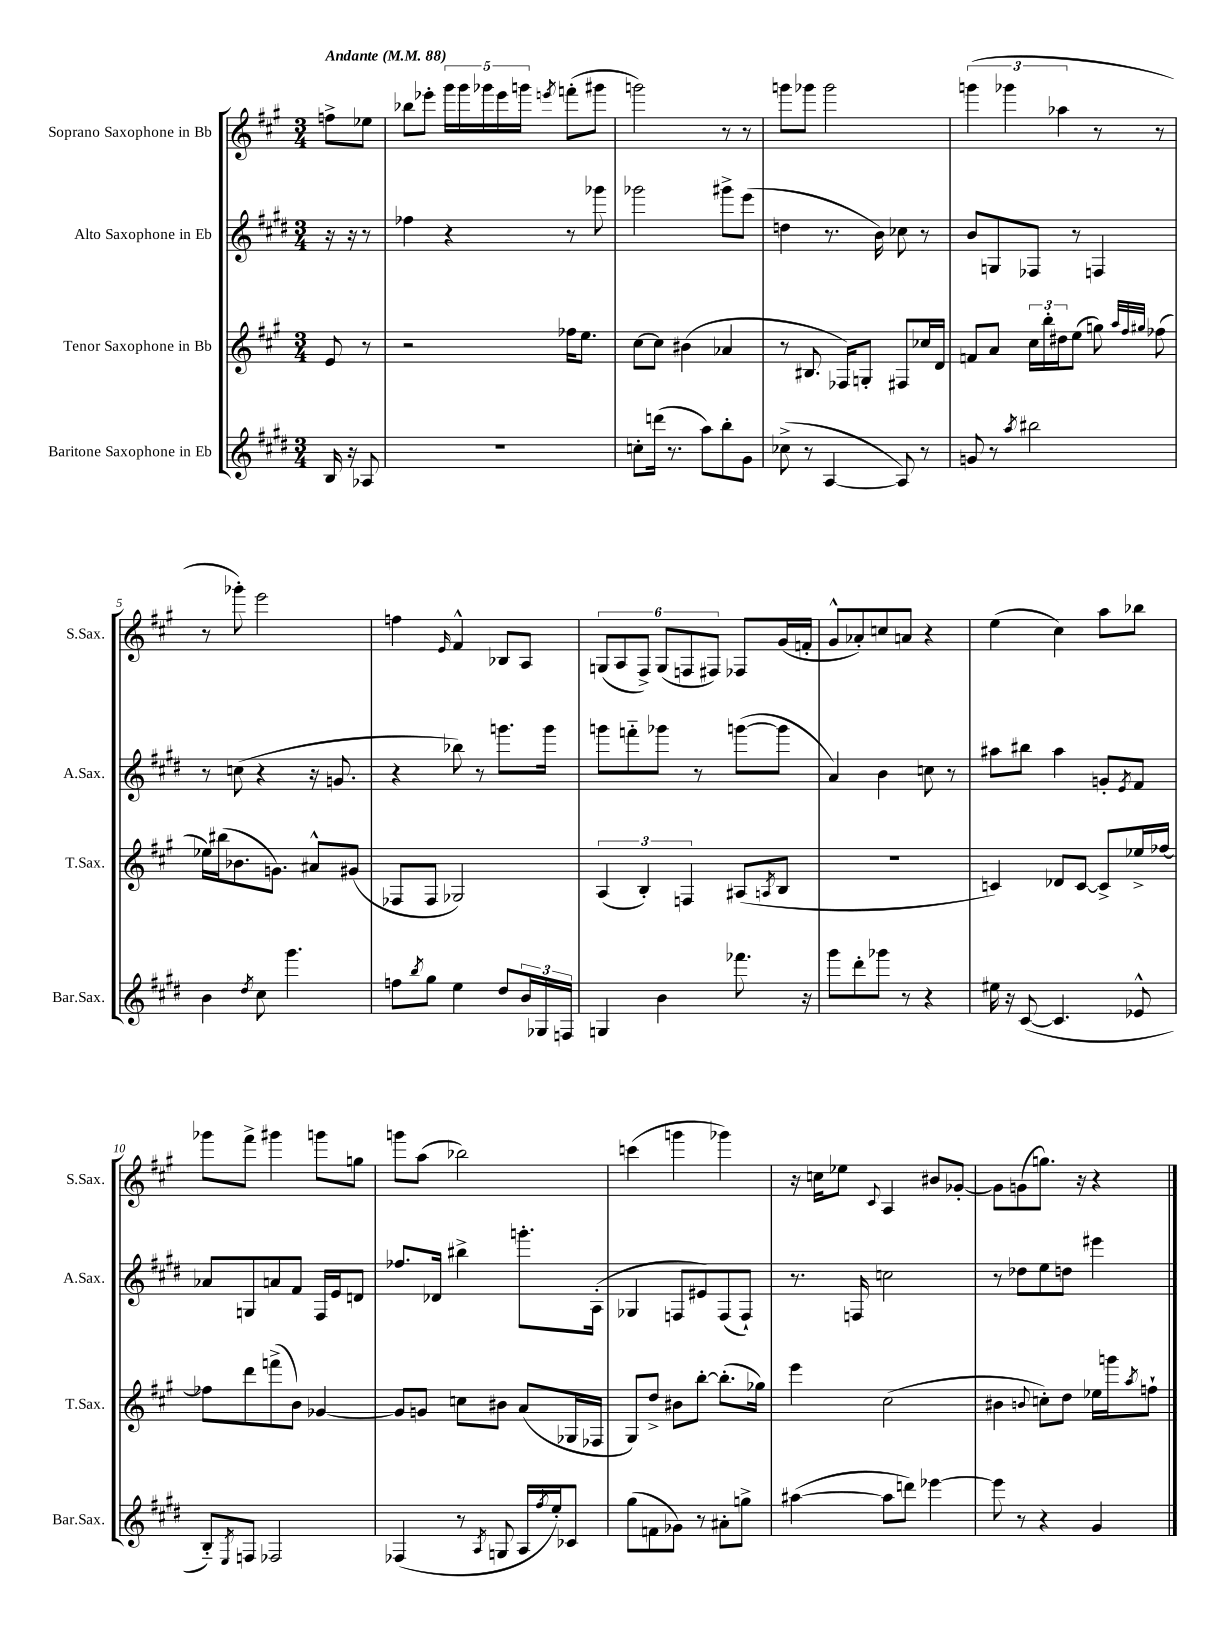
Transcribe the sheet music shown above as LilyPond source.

<<
\new StaffGroup <<
\new Staff = "s0" \with { instrumentName = "Soprano Saxophone in Bb" shortInstrumentName = "S.Sax." } {
    \clef treble \key a \major \numericTimeSignature \time 3/4 \partial 4 \tempo "Andante" 4 = 88
    f''8-> ees''8 |
    bes''8 ees'''8-. \tuplet 5/4 { gis'''16 gis'''16 ges'''16 ees'''16 g'''16 } \acciaccatura { e'''8 } f'''8-.( gis'''8 |
    g'''2) r8 r8 |
    g'''8 ges'''8 ges'''2 |
    \tuplet 3/2 { g'''4( ges'''4 aes''4 } r8 r8 |
    r8 ges'''8-.) e'''2 |
    f''4 \grace { e'16 } fis'4-^ bes8 a8 |
    \tuplet 6/4 { g8( a8 fis8->) g8( f8 fis8) } fes8 gis'16( f'16-. |
    gis'8-^ aes'8-.) c''8 a'8 r4 |
    e''4( cis''4) a''8 bes''8 |
    ges'''8 fis'''8-> gis'''4 g'''8 g''8 |
    g'''8 a''8( bes''2) |
    c'''4( g'''4 ges'''4) |
    r16 c''16 ees''8 \appoggiatura { cis'8 } a4 bis'8 ges'8~-. |
    ges'8 g'8( g''8.) r16 r4 \bar "|." |
}
\new Staff = "s1" \with { instrumentName = "Alto Saxophone in Eb" shortInstrumentName = "A.Sax." } {
    \clef treble \key e \major \numericTimeSignature \time 3/4 \partial 4
    r16 r16 r8 |
    fes''4 r4 r8 ges'''8 |
    ges'''2 gis'''8-> e'''8( |
    d''4 r8. b'16) ces''8 r8 |
    b'8 g8 fes8 r8 f4 |
    r8 c''8( r4 r16 g'8. |
    r4 bes''8) r8 g'''8. g'''16 |
    g'''8 f'''8-_ ges'''8 r8 g'''8~( g'''8 |
    a'4) b'4 c''8 r8 |
    ais''8 bis''8 ais''4 g'8-. \acciaccatura { e'8 } fis'8 |
    aes'8 g8 a'8 fis'8 fis16 e'16 d'8 |
    fes''8. des'16 bis''4-> g'''8.-. a16-.( |
    ges4 f8 eis'8) f8( f8-!) |
    r8. f16 c''2 |
    r8 des''8 e''8 d''8 eis'''4 \bar "|." |
}
\new Staff = "s2" \with { instrumentName = "Tenor Saxophone in Bb" shortInstrumentName = "T.Sax." } {
    \clef treble \key a \major \numericTimeSignature \time 3/4 \partial 4
    e'8 r8 |
    r2 fes''16 e''8. |
    cis''8~ cis''8 bis'4( aes'4 |
    r8 bis8. fes16) g8-. fis8 ces''16 d'16 |
    f'8 a'8 \tuplet 3/2 { cis''16 b''16-. dis''16 } e''8( g''8) \grace { a''32 fis''32 gis''32 } fes''8( |
    ees''16) bis''16( bes'8. g'8.) ais'8-^ gis'8( |
    fes8 fes8 ges2) |
    \tuplet 3/2 { a4( b4-.) f4 } ais8( \acciaccatura { a8 } b8 |
    R2. |
    c'4) des'8 c'8~ c'8-> ees''16-> fes''16~ |
    fes''8 d'''8 f'''8->( b'8) ges'4~ |
    ges'8 g'8 c''8 bis'8 a'8( ges16 fes16 |
    gis8) d''8-> bis'8 b''8~-. b''8.-.( ges''16) |
    e'''4 cis''2( |
    bis'4 \appoggiatura { b'8 } c''8-.) d''8 ees''16 g'''16 \acciaccatura { a''8 } f''8-! \bar "|." |
}
\new Staff = "s3" \with { instrumentName = "Baritone Saxophone in Eb" shortInstrumentName = "Bar.Sax." } {
    \clef treble \key e \major \numericTimeSignature \time 3/4 \partial 4
    b16 r16 aes8 |
    R2. |
    c''8-. d'''16( r8. a''8) b''8-. gis'8 |
    ces''8->( r8 a4~ a8) r8 |
    g'8 r8 \acciaccatura { a''8 } bis''2 |
    b'4 \acciaccatura { dis''8 } cis''8 gis'''4. |
    f''8 \acciaccatura { b''8 } gis''8 e''4 dis''8 \tuplet 3/2 { b'16 ges16 f16 } |
    g4 b'4 fes'''8. r16 |
    gis'''8 dis'''8-. ges'''8 r8 r4 |
    eis''16 r16 cis'8~( cis'4. ees'8-^ |
    b8-_) \acciaccatura { e8 } f8 fes2 |
    fes4( r8 \acciaccatura { a8 } g8 a16 \acciaccatura { fis''8 } e''16-.) ces'8 |
    gis''8( f'8 ges'8) r8 ais'8-. g''8-> |
    ais''4~( ais''8 d'''8) ees'''4~ |
    ees'''8 r8 r4 gis'4 \bar "|." |
}
>>
>>
